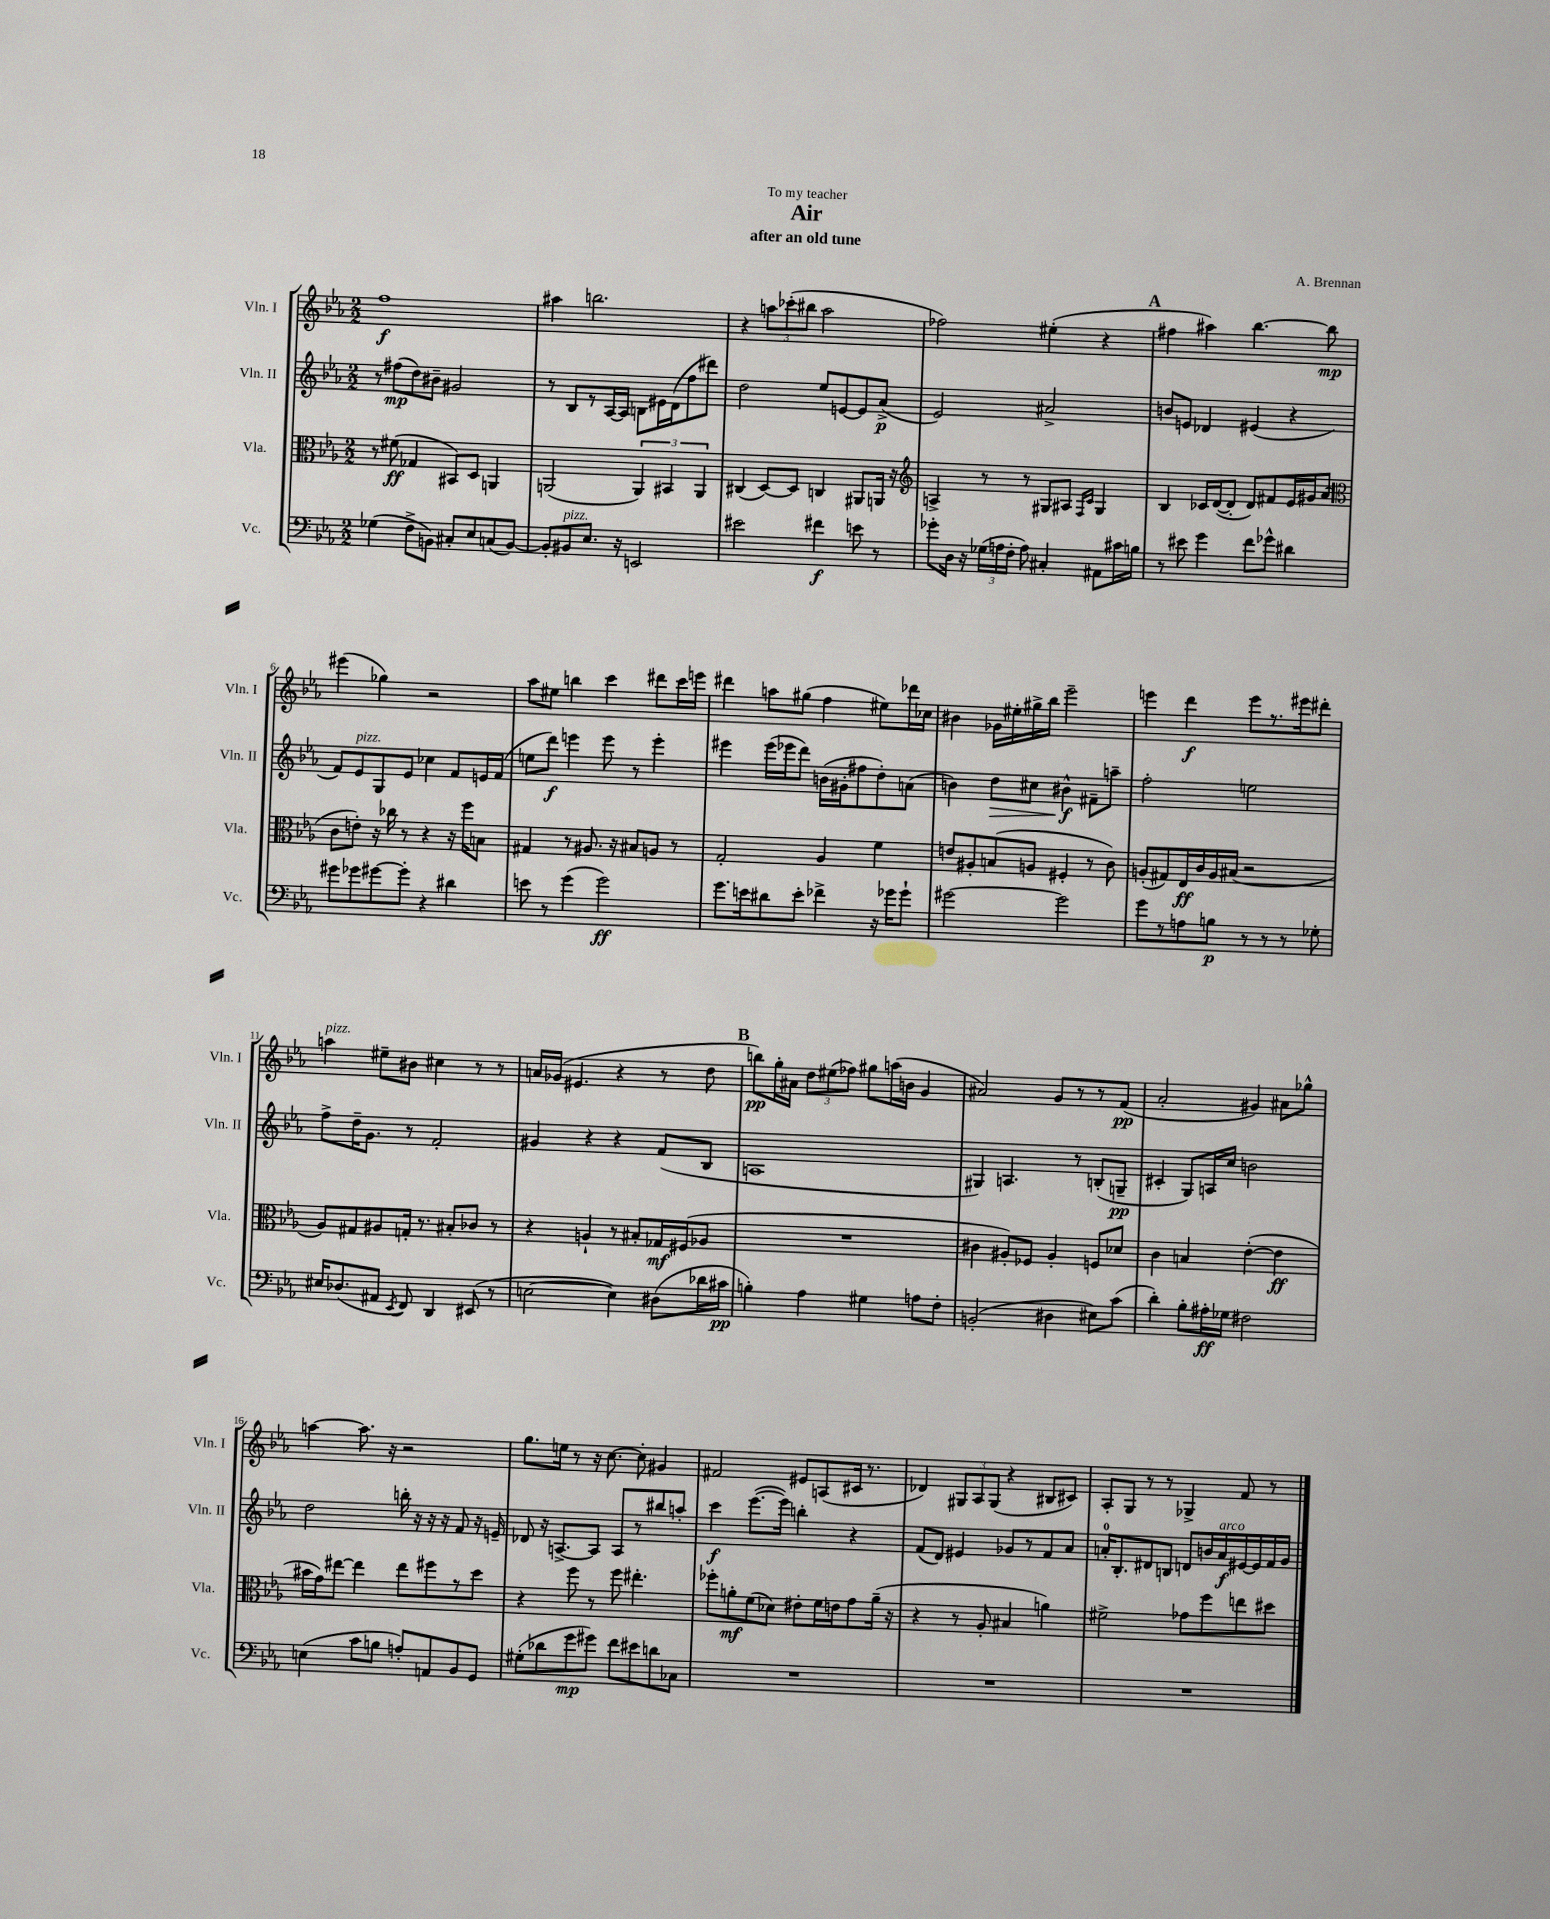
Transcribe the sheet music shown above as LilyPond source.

\header { title = "Air" composer = "A. Brennan" subtitle = "after an old tune" dedication = "To my teacher" }
<<
\new StaffGroup <<
\new Staff = "s0" \with { instrumentName = "Vln. I" shortInstrumentName = "Vln. I" } {
    \clef treble \key ees \major \numericTimeSignature \time 2/2
    \autoBeamOff f''1\f |
    ais''4 b''2. |
    r4 \tuplet 3/2 { a''8[ ces'''8-.( bis''8] } a''2 |
    fes''2) eis''4-.( r4 |
    \mark \markup { \bold "A" } fis''4 ais''4) bes''4.~ bes''8\mp |
    eis'''4( ges''4) r2 |
    aes''8[ eis''8] b''4 c'''4 dis'''8[ c'''16 e'''16] |
    dis'''4 a''8[ gis''8]( f''4 eis''8[) des'''16 ces''16] |
    bis'4 ges'16[ eis''16-. gis''16-> bes''16] ees'''2-- |
    e'''4 d'''4\f e'''8[ r8. eis'''16 dis'''8]-. |
    a''4^\markup { \italic "pizz." } eis''8[-- bis'8] cis''4 r8 r8 |
    a'16[ ges'16]( eis'4. r4 r8 d''8 |
    \mark \markup { \bold "B" } b''8[\pp) g''16-. ais'16] \tuplet 3/2 { d''8[ eis''8( fes''8]) } gis''8[ a''16( b'16] g'4 |
    ais'2) g'8[ r8 r8 f'8]\pp( |
    aes'2-. gis'4) ais'8[ ges''8]-^ |
    a''4~ a''8. r16 r2 |
    g''8.[ e''16] r8 r16 c''8.~ c''8-. gis'4 |
    fis'2 eis'8[ a8( cis'16] r8. |
    des'4) \tuplet 3/2 { gis8[ aes8 gis8]( } r4 bis8[ cis'8]) |
    aes8[-. g8] r8 r8 ges4-> f'8 r8 \bar "|." |
}
\new Staff = "s1" \with { instrumentName = "Vln. II" shortInstrumentName = "Vln. II" } {
    \clef treble \key ees \major \numericTimeSignature \time 2/2
    \autoBeamOff r8 fis''8[\mp( d''8) bis'8]-- gis'2 |
    r8 bes8[ r8 aes16~ aes16] b8[ eis'16 d'16( f''8 dis'''8]) |
    d''2 ees''8[ e'8~ e'8 aes'8]->\p( |
    ees'2) ais'2-> |
    \mark \markup { \bold "A" } b'8[ e'8] des'4 eis'4( r4 |
    f'8[) ees'8^\markup { \italic "pizz." } g8 ees'8] ces''4 f'8[ e'16 f'16]( |
    e''8[ d'''8]\f) e'''4 e'''8 r8 e'''4-. |
    eis'''4 eis'''16[( ees'''16 d'''8]) b'16[( gis'16-. fis''8 d''8-.) a'8]( |
    b'4) d''8[\> cis''8] bis'4-^\f\! fis'8[-- a''8]-- |
    f''2-. e''2 |
    f''8[-> d''16-- g'8.] r8 f'2-. |
    gis'4 r4 r4 f'8[( bes8] |
    \mark \markup { \bold "B" } a1 |
    gis4) a4. r8 b8[-.( g8]--\pp |
    cis'4-. g8[) a16 c''16] b'2 |
    d''2 b''16-. r16 r16 r16 f'8 r16 e'16-- |
    des'8 r16 a8.[~-> a8] a8[ r8 bis''8 a''8]-. |
    c'''4\f ees'''8.[~( ees'''16]) b''4-. r4 |
    f'8[( d'8]) eis'4 ges'8[ r8 f'8 aes'8] |
    a'16[-0-. bes8.-. dis'8 b8] d'8[ b'16 a'16\f^\markup { \italic "arco" } eis'16~ eis'16 f'16 g'16] \bar "|." |
}
\new Staff = "s2" \with { instrumentName = "Vla." shortInstrumentName = "Vla." } {
    \clef alto \key ees \major \numericTimeSignature \time 2/2
    \autoBeamOff r8 fis'8\ff( ges4 bis,8[) d8] a,4 |
    a,2( \tuplet 3/2 { a,4) bis,4 a,4 } |
    cis4( d8[~) d8] c4 ais,8[ a,16] r16 |
    \clef treble a4-> r8 r8 gis8[ ais8] \grace { f16[ c'16] } gis4 |
    \mark \markup { \bold "A" } bes4 ces'16[ d'16~( d'8]-. d'8[) fis'8 ees'16 gis'16 aes'8]( |
    \clef alto c'8[ e'8]-.) r16 ces''16 r8 r4 r16 f''16[ b8] |
    gis4 r8 ais8. r16 bis8[ a8] r8 |
    g2-. aes4 f'4 |
    e'8[ ais8-. b8( a8] fis4-. r8 c'8) |
    a8[-.( gis8) ees16\ff c'16 a16 bis16]( r2 |
    aes8[) gis8 ais8 g16]-. r8. bis8[-. ces'8] r8 |
    r4 a4-! r8 bis8[-. ges16\mf fis16( aes8] |
    \mark \markup { \bold "B" } R1 |
    cis'4 ais8[-.) fes8] ais4-. f8[ des'8] |
    c'4 b4 ees'4~-.( ees'4\ff |
    bis'16[ g'16) eis''8]~ eis''4 eis''8[ fis''8 r8 d''8] |
    r4 f''8 r8 f''8 eis''4.-. |
    fes''8[-. a'8-.\mf f'8( des'8]) eis'8[-. f'16 e'16 g'8 a'16]--( r16 |
    r4 r8 aes8-. bis4 a'4) |
    fis'2-> ges'8[ f''8 e''8 dis''8] \bar "|." |
}
\new Staff = "s3" \with { instrumentName = "Vc." shortInstrumentName = "Vc." } {
    \clef bass \key ees \major \numericTimeSignature \time 2/2
    \autoBeamOff ges4( f8[-> b,8]) cis8[-. ees8 c8( b,8]~) |
    b,8[-. bis,8^\markup { \italic "pizz." } ees8.] r16 e,2 |
    eis'2 fis'4\f e'8 r8 |
    ges'8[-. d16] r16 \tuplet 3/2 { ges16[( a16 f16]-. } a8) cis4-. ais,8[ cis'16 b16] |
    \mark \markup { \bold "A" } r8 eis'8 g'4 f'8[ ges'8]-^ dis'4 |
    gis'8[ ges'8 gis'8~ gis'8]-. r4 dis'4 |
    e'8 r8 g'4( g'2\ff) |
    g'8.[ e'16 dis'8 e'8]-. fes'4-> r16 ges'16[ ges'8]-! |
    gis'2~ gis'2 |
    g'8[ r8 a8 b8]\p r8 r8 r8 ges8-. |
    eis16[ des8.( ais,8] \acciaccatura { ees,8 } f,8) d,4 eis,8( r8 |
    e2~ e4) dis8[( des'16 cis'16]\pp |
    \mark \markup { \bold "B" } b4-.) aes4 gis4 a8[ f8]-. |
    b,2-.( dis4 eis8[) c'8]( |
    d'4-.) bes8[-. ais16-.\ff ges16] fis2 |
    e4( c'8[ b8] a8[-.) a,8 bes,8 g,8] |
    gis8[-.( des'8 g'8\mp gis'8]) f'8[ eis'8 d'8 ces8] |
    R1 |
    R1 |
    R1 \bar "|." |
}
>>
>>
